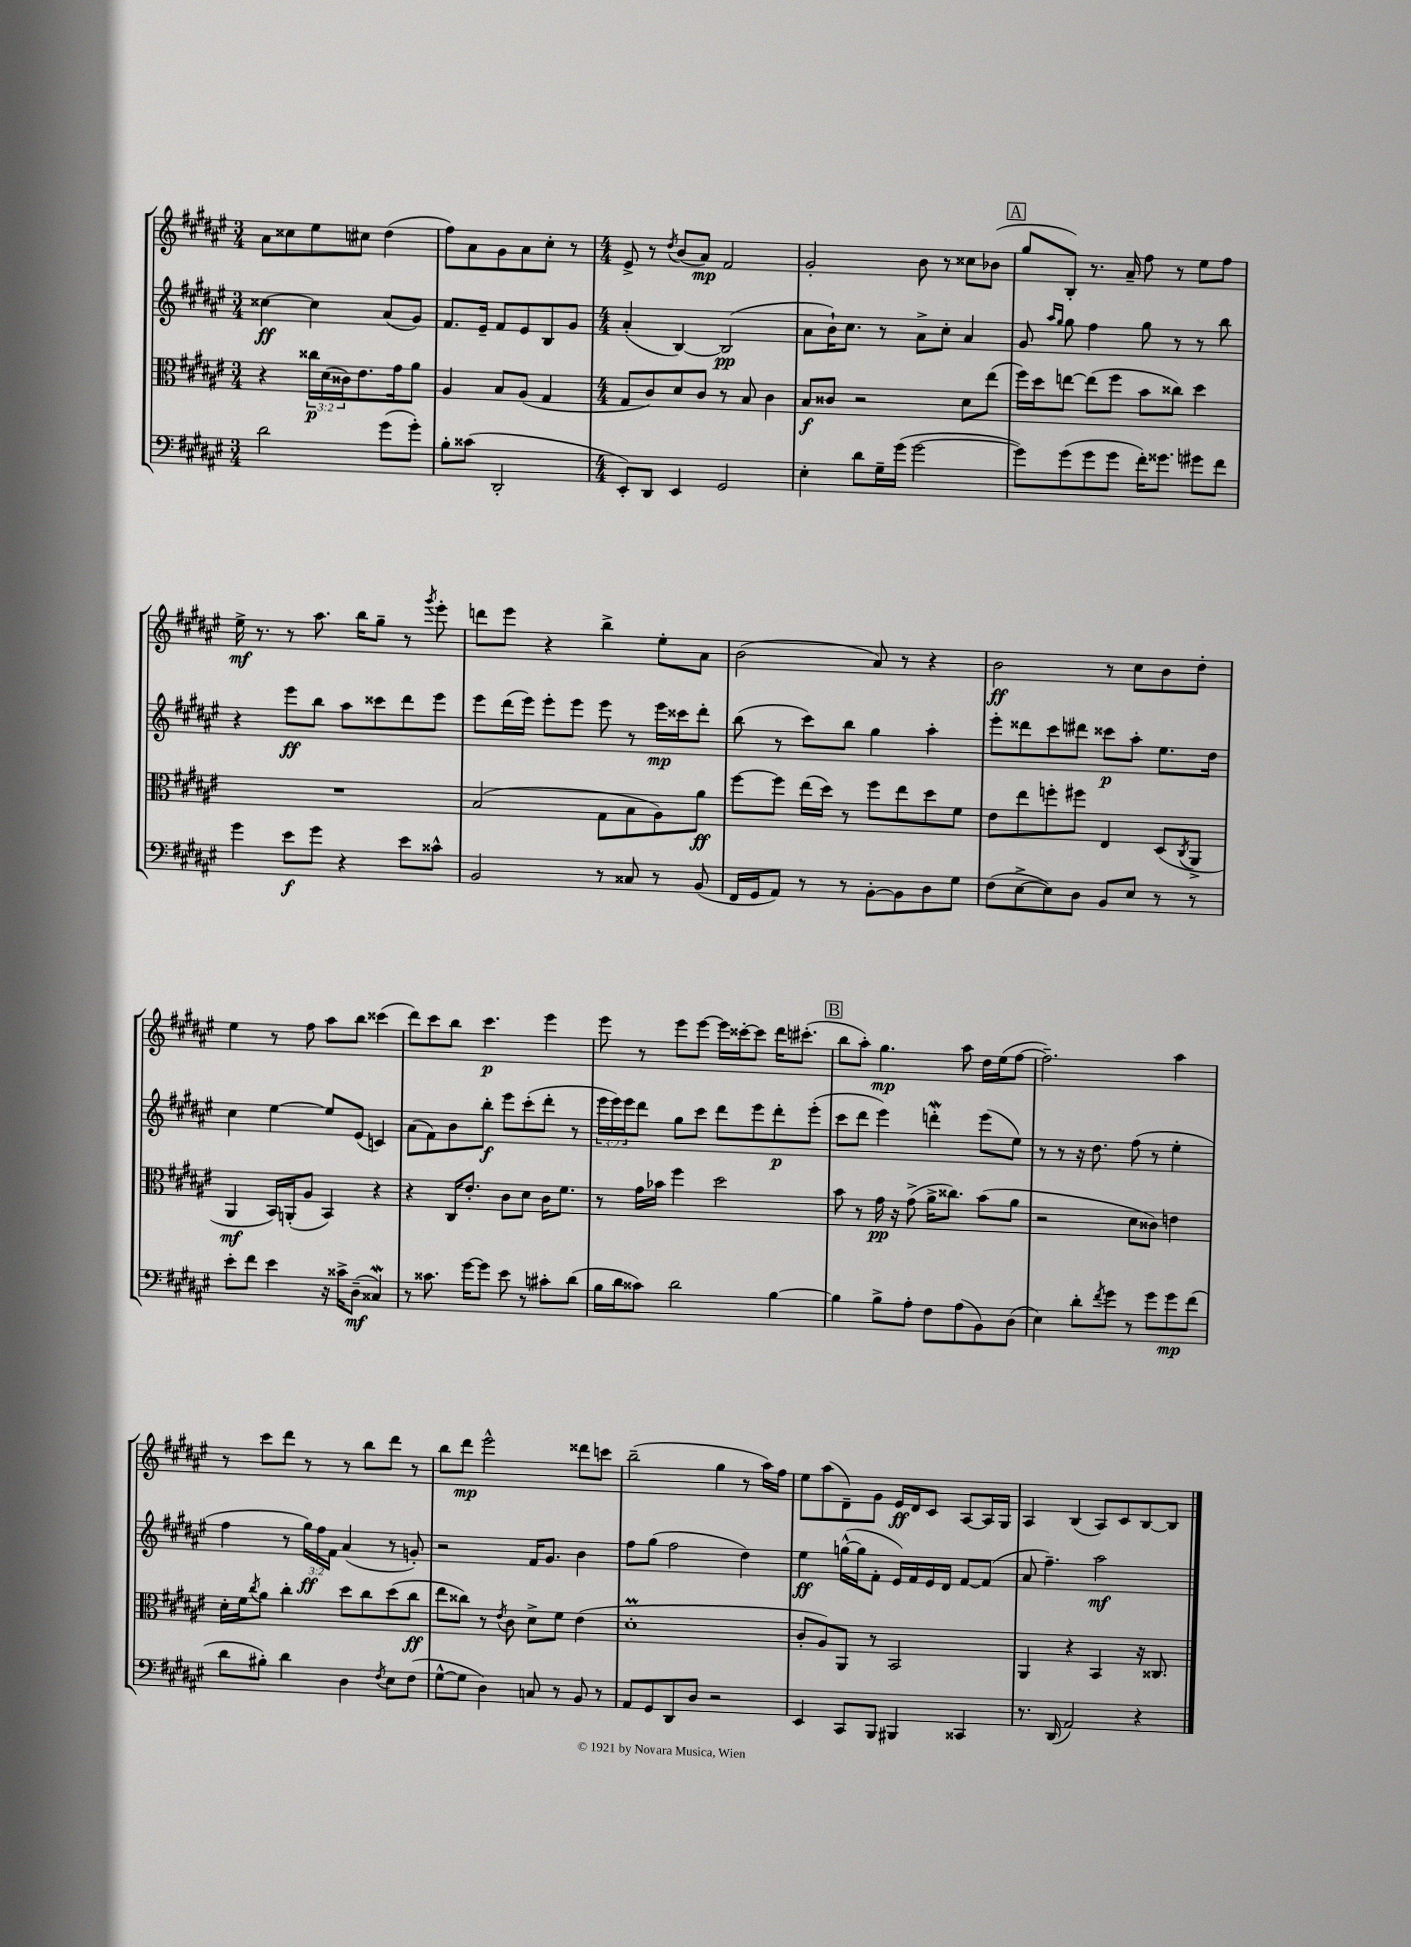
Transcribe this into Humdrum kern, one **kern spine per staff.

**kern	**kern	**kern	**kern
*staff4	*staff3	*staff2	*staff1
*clefF4	*clefC3	*clefG2	*clefG2
*k[f#c#g#d#a#e#]	*k[f#c#g#d#a#e#]	*k[f#c#g#d#a#e#]	*k[f#c#g#d#a#e#]
*M3/4	*M3/4	*M3/4	*M3/4
2d#	4r	[4cc##	8a#
.	.	.	8cc##
.	24cc##	4cc##]	8ee#
.	(24d#	.	.
.	24c##)	.	.
.	8.e#	.	8cc#
(8g#	.	(8a#	(4dd#
.	16g#	.	.
8g#')	8a#	8g#)	.
=	=	=	=
8B'	4A#	8.f#	8ff#)
(8c##	.	.	8a#
.	.	16e#~	.
2DD#'	8B	8f#	8g#
.	(8A#	8e#	8a#
.	4G#	8B	8cc#'
.	.	8g#	8r
=	=	=	=
*M4/4	*M4/4	*M4/4	*M4/4
8EE#')	8G#	(4a#'	8e#^
8DD#	8c#)	.	8r
.	.	.	8qdd#
4EE#	8d#	[4B)	(8b
.	8c#	.	8a#)
2GG#	8r	(2B]	2f#
.	8B	.	.
.	4c#	.	.
=	=	=	=
4E#'	8B	8a#	2g#'
.	8c##	16b`)	.
.	.	8.cc#	.
8d#	2r	.	.
16G#~	.	8r	.
(16g#	.	.	.
[2g#	.	8a#^	8b
.	.	8cc#'	8r
.	8d#	4a#	8cc##
.	(8ee#	.	(8b-
=	=	=	=
8g#])	16ff#)	8g#	8gg#
.	16dd#	.	.
.	.	16qqaa#	.
.	.	16qqgg#	.
(8g#	[8ee	8gg#	8B')
8g#	(8ee]	4ff#	8.r
8g#	8ff#	.	.
.	.	.	16a#~
16f#')	8b	8gg#	8ff#
8.g##	.	.	.
.	8cc##)	8r	8r
8g#	4dd#	8r	8ee#
8f#	.	8bb	8ff#
=	=	=	=
4g#	1r	4r	16ee#^
.	.	.	8.r
8e#	.	8eee#	8r
8g#	.	8bb	8.aa#
4r	.	8aa#	.
.	.	.	16bb
.	.	8ccc##	8gg#~
8e#	.	8ddd#	8r
.	.	.	8qggg#
8c##^^	.	8eee#	8eee#'
=	=	=	=
2BB	(2B	8eee#	8ddd
.	.	(16ddd#	8eee#
.	.	16eee#)	.
.	.	8eee#'	4r
.	.	8eee#	.
8r	8G#	8eee#	4bb^
8C##	8B	8r	.
8r	8A#)	16eee#	8ee#'
.	.	16ccc##	.
(8BB	8a#	8ddd#'	8a#
=	=	=	=
16FF#	[8ff#	(8bb	(2b
16GG#	.	.	.
8AA#)	8ff#]	8r	.
8r	(16ee#	8ccc#)	.
.	16dd#)	.	.
8r	8r	8bb	.
[8BB'	8ff#	4gg#	8a#)
8BB]	8ee#	.	8r
8D#	8dd#	4aa#'	4r
8G#	8f#	.	.
=	=	=	=
(8F#	8e#	8eee#'	2b
[8E#^	8ee#	8ddd##	.
8E#])	8ff'	8ccc#	.
8D#	8ff#	8ddd#	.
8BB	4E#	8ccc##	8r
8E#	.	8aa#'	8cc#
8r	(8D#	8.ee#	8b
.	8qC#	.	.
8r	8AA#^	.	8dd#'
.	.	16dd#	.
=	=	=	=
8e#'	4AA#	4cc#	4ee#
8f#	.	.	.
4e#	16BB)	[4ee#	8r
.	(16AA'	.	.
.	8A#	.	8ff#
16r	4BB)	8ee#]	8aa#
16c##^	.	.	.
(8D#~	.	(8e#	8bb
4C##)	4r	4c)	(4ccc##
=	=	=	=
8r	4r	(8a#	8ddd#)
8.c##	.	8f#)	8ccc#
.	16C#	8b	8bb
[16g#	8.e#'	.	.
8g#]	.	8bb'	4.ccc#
8e#	8c#	8eee#	.
8r	8d#	(8ccc#'	.
8c#'	16c#	8ddd#'	4eee#
.	8.f#	.	.
(8d#	.	8r	.
=	=	=	=
16B	8r	24eee#	8eee#
.	.	24eee#)	.
16d#	.	.	.
.	.	24eee#	.
8c##)	16g#	8ddd#	8r
.	16b-	.	.
2d#	4ff#	8gg#	8eee#
.	.	8ccc#	[8eee#
.	2dd#	8ddd#	16eee#]
.	.	.	[16ccc##'
.	.	8eee#	8ccc##]
[4B	.	8ddd#'	16ddd#
.	.	.	(8.ccc#'
.	.	(8eee#'	.
=	=	=	=
4B]	8b	8ccc#	8bb
.	8r	8ddd#	8aa#')
8B^	16g#	4eee#)	4.gg#
.	16r	.	.
8A#'	(8g#^	.	.
8F#	16a#^	4ddd'	.
.	8.cc##)	.	.
(8A#	.	.	8aa#
8BB)	(8b	(8eee#	16dd#
.	.	.	(16ee#
(8D#	8a#	8ee#)	[8ff#
=	=	=	=
4E#)	2r	8r	2.ff#~])
.	.	8r	.
8d#'	.	16r	.
.	.	8.dd#	.
8qf#	.	.	.
8g#	.	.	.
8r	8d#	(8ff#	.
8g#	8c##)	8r	.
8g#	4e	4ee#'	4aa#
(8f#	.	.	.
=	=	=	=
8d#	16d#'	4ff#	8r
.	16f#	.	.
.	8qcc#	.	.
8B#')	8a#	.	8ccc#
4d#	4cc#'	8r	8ddd#
.	.	24gg#)	8r
.	.	24ff#	.
.	.	24f#	.
4D#	8dd#	(4a#	8r
.	8cc#	.	8bb
8qF#	.	.	.
8E#	(8dd#	8r	8ddd#
(8F#	8cc#	8g')	8r
=	=	=	=
[8G#^^	8ee#	2r	8bb
8G#]	8cc##)	.	8ddd#
4D#)	8r	.	2eee#^^
.	8qe#	.	.
.	8c#	.	.
8C	8d#^	16f#	.
.	.	8.g#	.
8r	8f#	.	.
8BB	(4e#	4b	8ddd##
8r	.	.	8ccc
=	=	=	=
8AA#	1d#'	8ff#	(2bb~
8GG#	.	(8gg#	.
8DD#	.	2ff#	.
8D#	.	.	.
2r	.	.	4gg#
.	.	4dd#)	8r
.	.	.	16aa#)
.	.	.	16ff#
=	=	=	=
4EE#	8c#'	4ee#	8ee#
.	8A#)	.	(8aa#
8CC#	8AA#	([16gg^^	8d#~)
.	.	16gg]	.
8BBB	8r	8f#'	8g#
4BBB#	2BB	16e#)	16e#
.	.	16f#	16d#
.	.	16e#	8c#
.	.	16d#	.
4CC##	.	[8f#	[8A#
.	.	(8f#]	16A#]
.	.	.	16G#
=	=	=	=
8.r	4AA#	8a#	4A#
.	.	4.ff#~)	.
(16DD#	.	.	.
2AA#)	4r	.	(4B
.	4BB	2aa#	8A#)
.	.	.	8c#
4r	16r	.	[8B
.	8.C##	.	.
.	.	.	8B]
==	==	==	==
*-	*-	*-	*-
